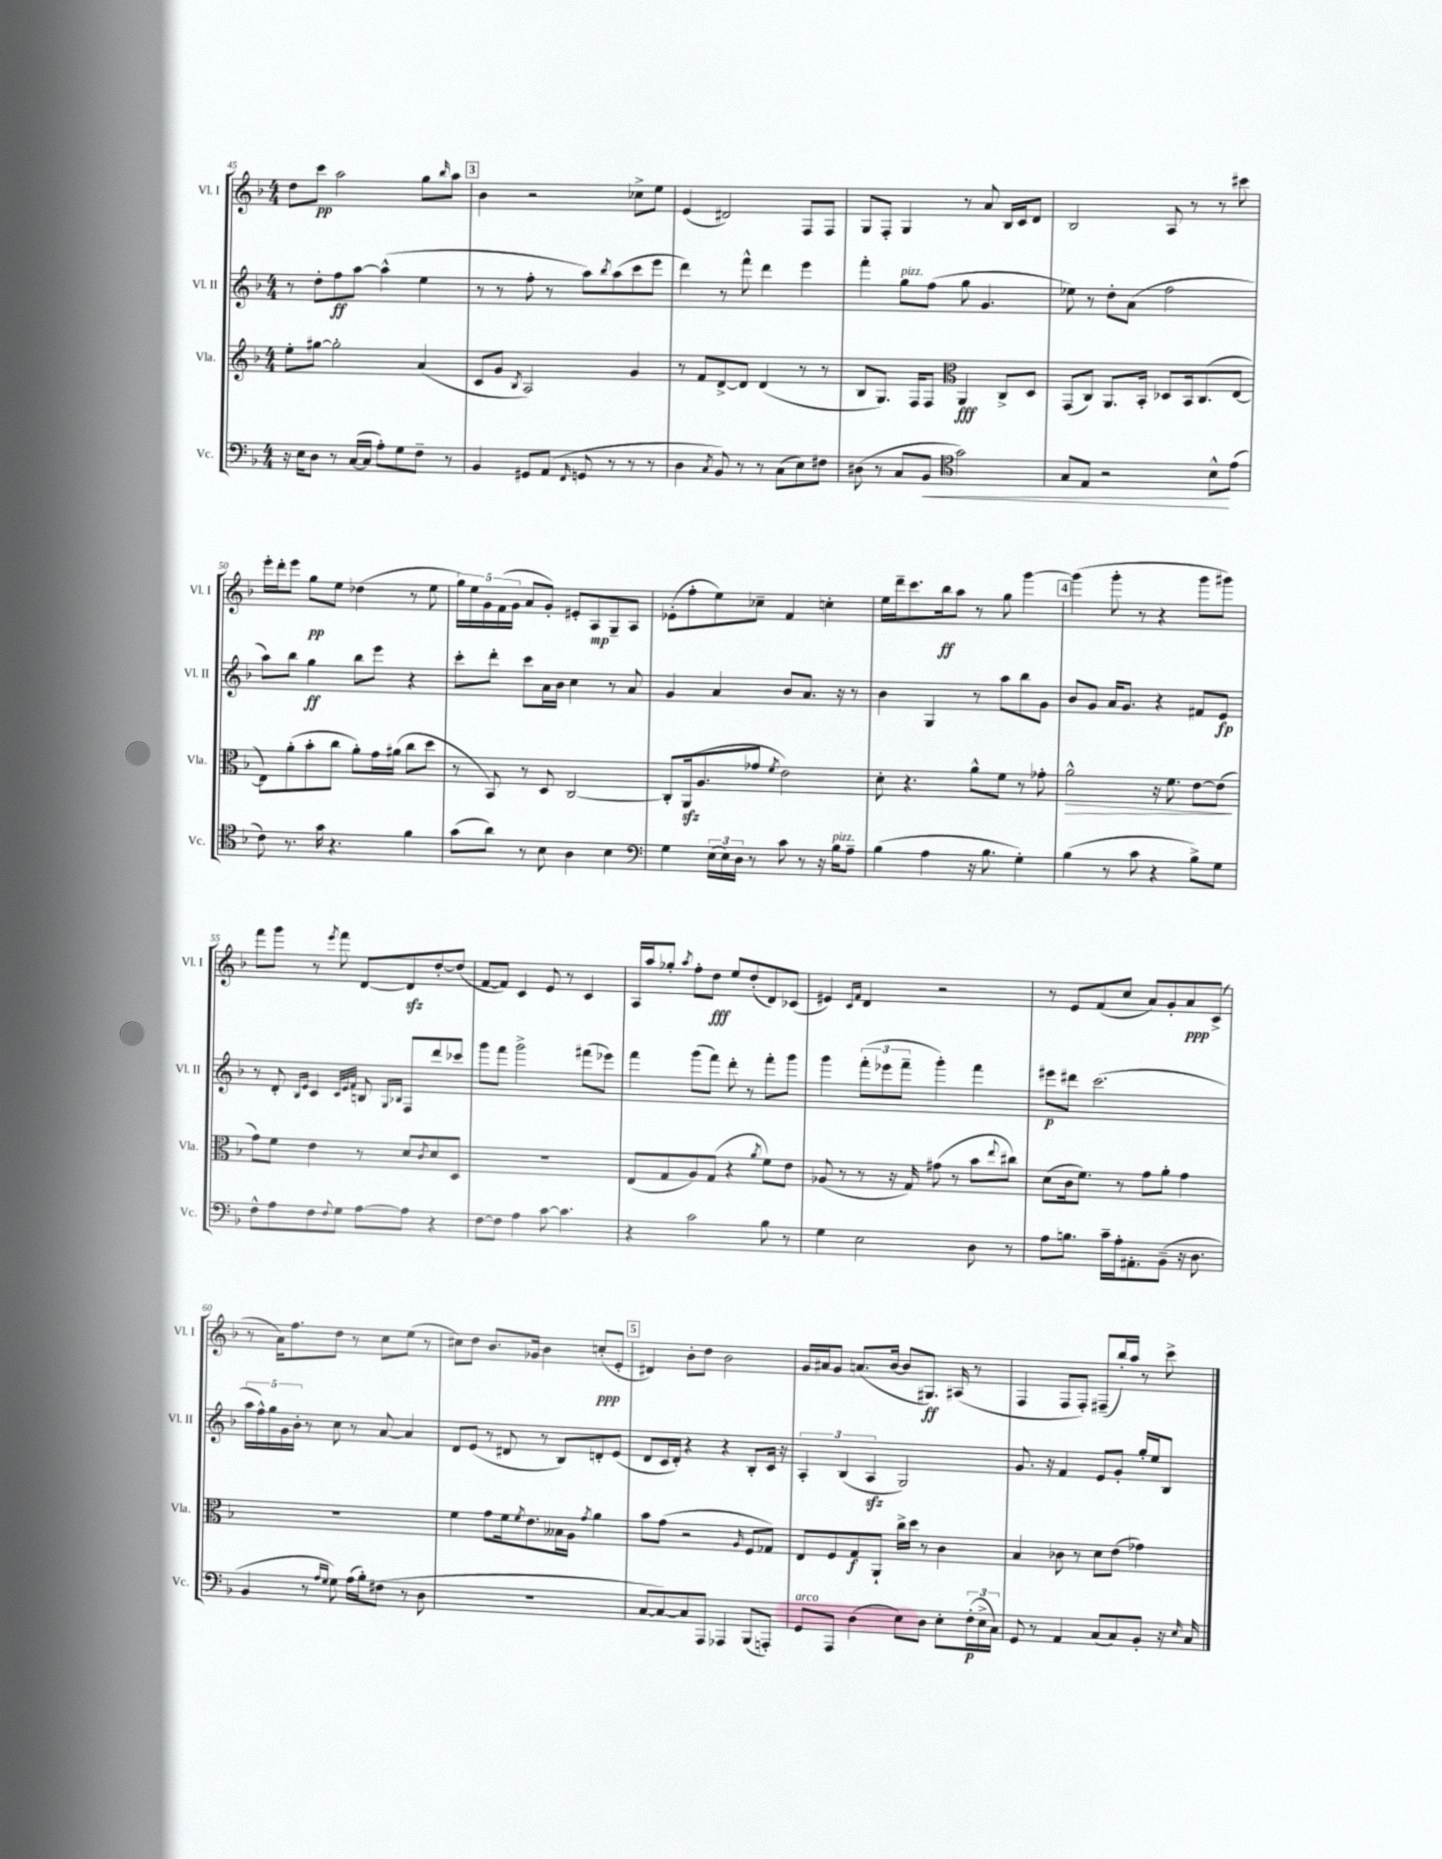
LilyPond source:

<<
\new StaffGroup <<
\new Staff = "s0" \with { instrumentName = "Vl. I" shortInstrumentName = "Vl. I" } {
    \clef treble \key f \major \numericTimeSignature \time 4/4
    d''8 c'''8\pp a''2 g''8 \grace { bes''16 } a''8 |
    \mark \markup { \box "3" } bes'4 r2 ces''8-> e''8 |
    e'4( dis'2) f8 f8 |
    g8 f8-. g4 r8 a'8 bes16 c'16 d'8 |
    bes2 a8 r8 r8 cis'''8 |
    e'''16-. d'''16-. e'''8 g''8\pp e''8 des''4( r8 e''8 |
    \tuplet 5/4 { g''16) e''16 g'16 f'16( g'16 } a'8 g'8-.) eis'8-. a8\mp g8-- a8 |
    ees'8-.( f''8-. e''8) ces''8-- f'4 c''4-. |
    e''16 d'''16-- c'''8. bes''16\ff a''8 r8 g''8 g'''4~ |
    \mark \markup { \box "4" } g'''4( g'''8-. r8 r4 g'''8 gis'''8) |
    f'''8 g'''8 r8 \acciaccatura { e'''8 } f'''8 d'8~ d'8\sfz d''8~-. d''8( |
    f'8~ f'8) c'4 e'8 r8 c'4 |
    a16 a''16 ges''8-. \acciaccatura { a''8 } f''8-. d''8\fff e''8 d''8-.( d'8) ces'8( |
    eis'4) \grace { c'16 f'16 } d'4 r2 |
    r8 e'8 f'8( c''8 a'8) g'8-. a'8\ppp c'8->( |
    r8 a'16) f''8. d''8 r8 c''8 e''8( r8 |
    cis''8) d''8 bes'8. ges'16 bes'4 c''8-.\ppp( e'8-. |
    \mark \markup { \box "5" } dis'4) bes'8-. d''8 bes'2 |
    g'16 ais'16 g'8 a'8.( bes'16~ bes'8 gis8.\ff) ais16( r8 |
    f4 f8 f8-.) fis8--( bes''16-.) a''16 r8 c'''8-> \bar "|." |
}
\new Staff = "s1" \with { instrumentName = "Vl. II" shortInstrumentName = "Vl. II" } {
    \clef treble \key f \major \numericTimeSignature \time 4/4
    r8 d''8-. f''8\ff a''8~ a''4-^( e''4 |
    \mark \markup { \box "3" } r8 r8 f''8-. r8 a''8) \acciaccatura { bes''8 } a''8( c'''8 e'''8 |
    d'''4) r8 f'''8-^ d'''4 e'''4 |
    f'''4-. g''8^\markup { \italic "pizz." } f''8( g''8 g'4. |
    ees''8) r8 d''8-. a'8( f''2 |
    a''8) bes''8 g''4\ff bes''8 e'''8 r4 |
    c'''8-. d'''8-. c'''8 a'16 bes'16 c''4 r8 a'8 |
    g'4 a'4 bes'8 a'8. r16 r8 |
    bes'4 g4 r8 a''8 bes''8 g'8 |
    \mark \markup { \box "4" } bes'8 g'8 a'16 g'8. r4 fis'8 e'8\fp |
    r8 d'8-. \grace { bes16 e'16 } c'4 \grace { c'32 e'32 f'32 } b8 \grace { g16 bes16 } f8 d'''8 ces'''8 |
    g'''8 f'''8 g'''2-> fis'''8( ees'''8) |
    f'''4 g'''8( f'''8) d'''8-. r8 f'''8-. g'''8 |
    g'''4 \tuplet 3/2 { f'''8-.( ees'''8 f'''8-- } g'''4-.) f'''4 |
    eis'''8\p dis'''8 c'''2.( |
    \tuplet 5/4 { a''16 f''16-^) g''16 g'16 bes'16-. } r8 c''8 r8 a'8~ a'4 |
    d'8 e'8( r8 dis'8 r8 bes8) d'8-. e'8( |
    \mark \markup { \box "5" } d'8 c'16 d'16-.) r4 r4 bes8-. c'16 r16 |
    \tuplet 3/2 { a4-. bes4( a4\sfz } g2) |
    g'8. r16 f'4 e'8 g'8-. g''16-. e''16 bes8 \bar "|." |
}
\new Staff = "s2" \with { instrumentName = "Vla." shortInstrumentName = "Vla." } {
    \clef treble \key f \major \numericTimeSignature \time 4/4
    e''8-. gis''8~ gis''2-. a'4( |
    \mark \markup { \box "3" } c'8 g'8 \acciaccatura { bes8 } a2) g'4 |
    r8 f'8 d'8~-> d'8 d'4( r8 r8 |
    bes8 g8.) f16 f8 \clef alto a,4\fff c8-> d8 |
    g,8( c8) a,8. bes,16-. des8 bes,16 c8.( e8~ |
    e8) a'8-.( bes'8-. c''8 a'8-.) g'16 ais'16( c''8 d''8 |
    r8 bes,8) r8 d8 c2~ |
    c8-. a,16\sfz( a8. ges'8 \acciaccatura { f'8 } e'2) |
    d'8-. r4. a'8-^ f'8 r8 ges'8-. |
    \mark \markup { \box "4" } a'2-^\> r16 f'8. e'8~ e'8\!( |
    g'8) f'8 e'4 r8 d'8 \acciaccatura { c'8 } d'8 d8 |
    R1 |
    e8( g8 a8) g8( r4 \acciaccatura { a'8 } f'8) e'8 |
    aes8( r8 r8 r16 g16) gis'8( r8 bes'8 \appoggiatura { e''8 } cis''8) |
    d'8( c'16 f'8.) r8 g'8 a'8-. g'4 |
    R1 |
    f'4 g'8 f'16 \acciaccatura { f'8 } e'8. beses16 a16 \acciaccatura { g'8 } a'4 |
    \mark \markup { \box "5" } bes'8 g'8( r2 \grace { a16 } f8 ges8) |
    e8 f8 g8\f a,8-! c''16-> d''16 r8 c'4 |
    bes4 ces'8 r8 d'8 e'8( ges'4) \bar "|." |
}
\new Staff = "s3" \with { instrumentName = "Vc." shortInstrumentName = "Vc." } {
    \clef bass \key f \major \numericTimeSignature \time 4/4
    r16 e16 d8 r8 c16~( c16 a8-.) g8 f8-- r8 |
    \mark \markup { \box "3" } bes,4 gis,8 a,8( \grace { f,16 } g,8 r8 r8 r8 |
    d4 \acciaccatura { c8 } bes,8) r8 r8 c8( e8) fis8 |
    dis8( r8 c8 bes,8\< \clef tenor g'2) |
    g8 e8 r2 bes8-^\! e'8( |
    c'8) r8. g'16 r4. f'4 |
    g'8( a'8) r8 bes8 a4 bes4 |
    \clef bass g4 \tuplet 3/2 { e16( e16) d16 } r8 c'8 r8 r16 bes16^\markup { \italic "pizz." } a8-- |
    bes4( a4 r16 bes8. g4-.) |
    \mark \markup { \box "4" } bes4( r8 c'8 r4 bes8->) g8 |
    f8-^ a8 f8 \appoggiatura { f8 } g8 a8~ a8 r4 |
    f8~ f8 a4 c'8~ c'4. |
    r4 c'2 bes8 r8 |
    g4 e2 d8 r8 |
    a8 b8. c'16-- a16-. ais,8.-. bes,8--( r16 d8. |
    bes,4 r8 \grace { a16 g16 } g8) a16( bes16-.) fis8( r8 d8 |
    R1 |
    \mark \markup { \box "5" } c8~ c8~) c8 a,,8 aes,,4 bes,,8( a,,8-.) |
    g,8^\markup { \italic "arco" } a,,8 d4( e8) d8 e8-. \tuplet 3/2 { f16-.\p( e16-> c16) } |
    g,8 r8 a,4 c8( c8) bes,8-. r16 \grace { e16 } c16 \bar "|." |
}
>>
>>
\layout { \context { \Score currentBarNumber = #45 } }
